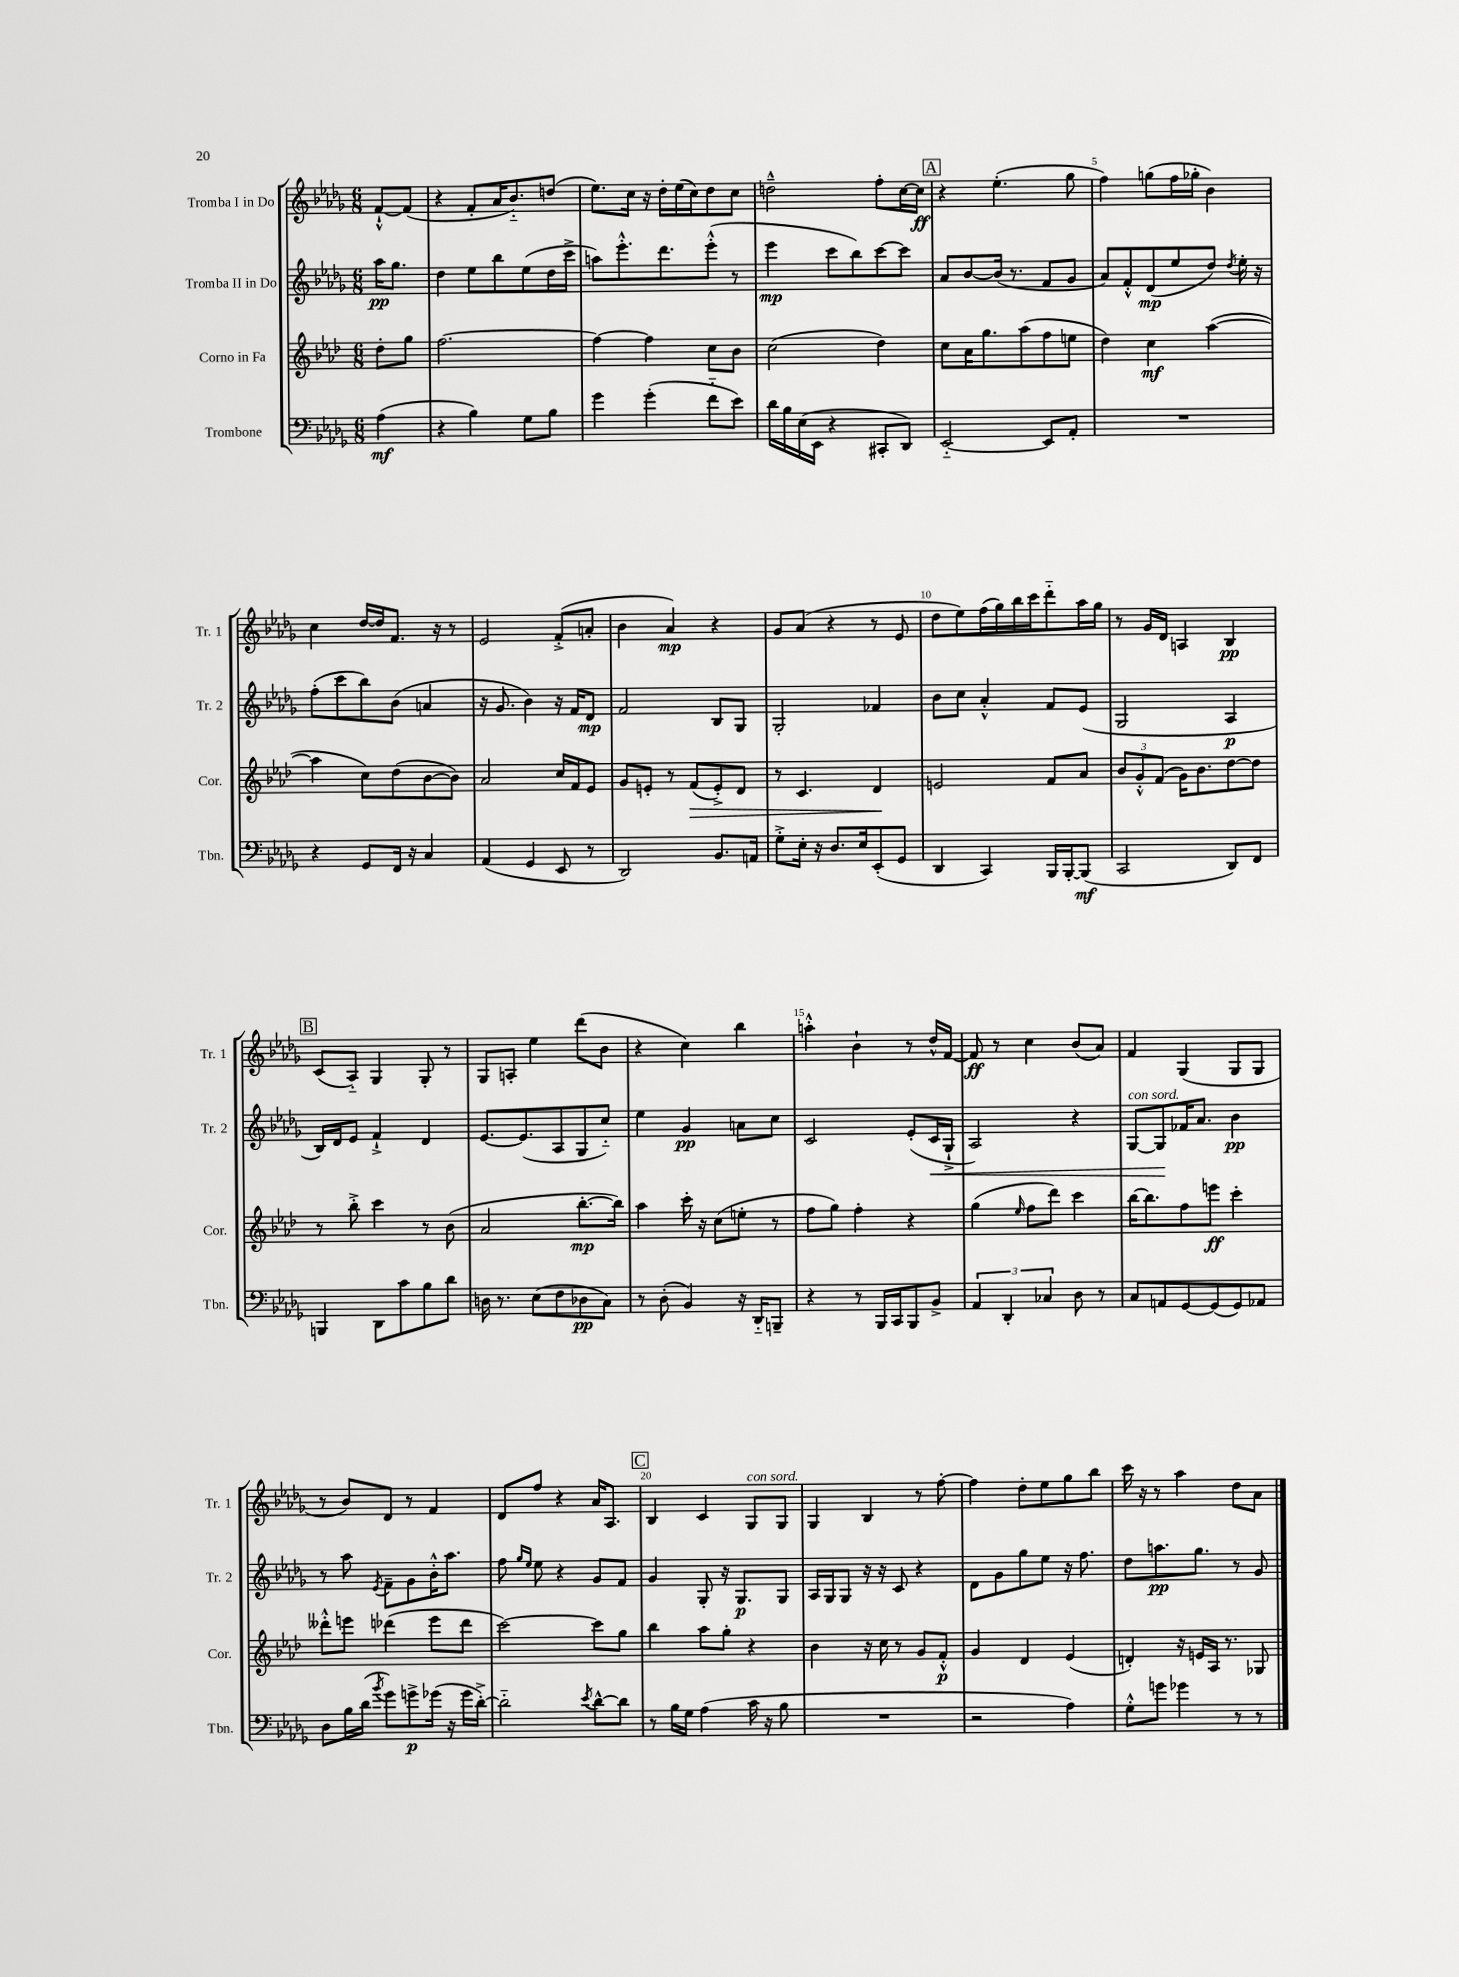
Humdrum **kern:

**kern	**kern	**kern	**kern
*staff4	*staff3	*staff2	*staff1
*clefF4	*clefG2	*clefG2	*clefG2
*k[b-e-a-d-g-]	*k[b-e-a-d-]	*k[b-e-a-d-g-]	*k[b-e-a-d-g-]
*M6/8	*M6/8	*M6/8	*M6/8
(4A-	8dd-'	16aa-	[8f`^^
.	.	8.gg-	.
.	8gg	.	(8f]
=	=	=	=
4r	[2.ff	4dd-	4r
4B-)	.	8ee-	8f'
.	.	8bb-	16a-
.	.	.	8.b-'~)
8G-	.	(8ee-	.
8B-	.	16dd-	(8dd
.	.	16ccc^	.
=	=	=	=
4g-	4ff_	8aa)	8.ee-)
.	.	8.eee-'^^	.
.	.	.	16cc
(4g-'	4ff]	.	16r
.	.	8.ddd-	16dd-'
.	.	.	(16ee-
.	.	.	16cc)
8f'~	8cc	(8eee-'^^	8dd-
8e-)	8b-	8r	8cc
=	=	=	=
16d-	(2cc	4eee-	2dd~^^
16B-	.	.	.
(16E-	.	.	.
16EE-	.	.	.
4r	.	8ccc	.
.	.	8bb-)	.
8CC#'	4dd-)	[8ccc	8ff'
8DD-)	.	8ccc]	[16cc
.	.	.	16cc]
=	=	=	=
[2EE-'~	8cc	8a-	4r
.	16a-	[8b-	.
.	8.gg	.	.
.	.	(16b-]	(4.ee-'
.	.	8.r	.
.	(8aa-	.	.
8EE-]	8ff	8f	.
8AA-'	8ee	8g-	8gg-
=	=	=	=
2.r	4dd-)	8a-)	4ff)
.	.	8f'^^	.
.	4cc	(8d-	(8gg
.	.	8ee-	16ff
.	.	.	16gg-'
.	([4aa-	8dd-)	4b-)
.	.	8qdd-	.
.	.	16ee-'	.
.	.	16r	.
=	=	=	=
4r	4aa-]	(8ff'	4cc
.	.	8ccc	.
8GG-	8cc)	8bb-)	[16dd-
.	.	.	16dd-]
16FF	(8dd-	(8b-	8.f
16r	.	.	.
4C	[8b-	4a	.
.	.	.	16r
.	8b-])	.	8r
=	=	=	=
(4AA-	2a-	16r	2e-
.	.	8.g-	.
4GG-	.	4b-)	.
8EE-	16cc	16r	(8f'^
.	16f	16f	.
8r	8e-	8d-	8a'
=	=	=	=
2DD-)	8g	2f	4b-
.	8e'	.	.
.	8r	.	4a-)
.	(8f	.	.
8.BB-	8e'^)	8B-	4r
.	8d-	8G-	.
16AA	.	.	.
=	=	=	=
8G-'^	8r	2G-'	8g-
16E-'	4.c	.	(8a-
16r	.	.	.
8.D-	.	.	4r
16E-	.	.	.
(8EE-'	4d-	4f-	8r
8GG-	.	.	8e-
=	=	=	=
4DD-	2e	8b-	8dd-
.	.	8cc	8ee-)
4CC)	.	4a-'^^	(16ff
.	.	.	16gg-)
.	.	.	16bb-
.	.	.	16ccc
16BBB-	8f	8f	8ddd-'~
[16BBB-'	.	.	.
(8BBB-]	8a-	(8e-	16aa-
.	.	.	16gg-
=	=	=	=
2CC	12b-	2G-	8r
.	12g'^^	.	.
.	.	.	16g-
.	(12f	.	.
.	.	.	16d-
.	16g)	.	4A
.	8.b-	.	.
8DD-)	[8dd-	4A-	4B-
8FF	8dd-]	.	.
=	=	=	=
4BBB	8r	16B-)	(8c
.	.	16d-	.
.	8bb-'^	8e-	8A-'~)
8DD-	4ccc	4f`^	4G-
8c	.	.	.
8B-	8r	4d-	8G-'
8d-	(8b-	.	8r
=	=	=	=
16D	2a-	[8.e-	8G-
8.r	.	.	.
.	.	.	8A'
.	.	(8.e-]	.
(8E-	.	.	4ee-
8F	.	8A-	.
8D-	[8.bb-'	8G-	(8ddd-
8C)	.	8cc'~)	8b-
.	16bb-])	.	.
=	=	=	=
8r	4aa-	4ee-	4r
(8D-'	.	.	.
4BB-)	16ccc'	4g-	4cc)
.	16r	.	.
.	(8cc	.	.
16r	8ee'	8a	4bb-
16DD-'~	.	.	.
8BBB~	8r	8cc	.
=	=	=	=
4r	8ff	2c	4aa'^^
.	8gg)	.	.
8r	4ff'	.	4b-`
16BBB-	.	.	.
16CC	.	.	.
8BBB-	4r	(8e-'	8r
8BB-^	.	16c	16dd-^^
.	.	16G-`^	[16f
=	=	=	=
6AA-	(4gg	2A-)	8f]
.	.	.	8r
6DD-'	.	.	.
.	16qqee-	.	.
.	8ff	.	4cc
6C-	.	.	.
.	8ddd-)	.	.
8D-	4ccc	4r	(8b-
8r	.	.	8a-)
=	=	=	=
8C	[16bb-	[8G-	4f
.	8.bb-]	.	.
8AA	.	8G-]	.
[8GG-	8ff	16f-	(4G-
.	.	8.a-	.
(8GG-]	8eee	.	.
8GG-)	4ccc'	4b-	8G-
8AA-	.	.	8G-
=	=	=	=
8D-	8ddd--'^^	8r	8r
16B-	8eee	8aa-	8b-)
(16d-	.	.	.
8qb-	.	8qe-	.
8g-)	(4ddd-	8f~	8d-
8g^	.	8g-	8r
(16g-	8eee	16b-'^^	4f
16r	.	8.aa-	.
16g-	8ddd-	.	.
[16d-'^)	.	.	.
=	=	=	=
2d-'~]	[2ccc)	8ff	8d-
.	.	16qqgg-	.
.	.	16qqee-	.
.	.	8ee-	8ff
.	.	4r	4r
8qe-	.	.	.
[8d-^^	8ccc]	8g-	16a-
.	.	.	8.A-
8d-]	8gg	8f	.
=	=	=	=
8r	4bb-	4g-	4B-
16B-	.	.	.
16G-	.	.	.
(4A-	8aa-	8G-'	4c
.	8gg'	16r	.
.	.	8.G-	.
16c	4r	.	8G-
16r	.	.	.
8B-	.	8G-	8G-
=	=	=	=
2.r	4b-	16A-	4G-
.	.	16G-	.
.	.	8G-	.
.	16r	16r	4B-
.	16cc	16r	.
.	8r	8c	.
.	8g	4r	8r
.	8f'^^	.	[8ff'
=	=	=	=
2r	4g	8d-	4ff]
.	.	8g-	.
.	4d-	8gg-	8dd-'
.	.	8ee-	8ee-
4A-)	(4e-	16r	8gg-
.	.	8.ff	.
.	.	.	8bb-
=	=	=	=
8G-'^^	4d')	8dd-	16ccc
.	.	.	16r
8g	.	8.aa	8r
4g-	16r	.	4aa-
.	16e	8.gg-	.
.	16A-	.	.
.	8.r	.	.
8r	.	8r	8dd-
8r	8G-	8g-	8a-
==	==	==	==
*-	*-	*-	*-
